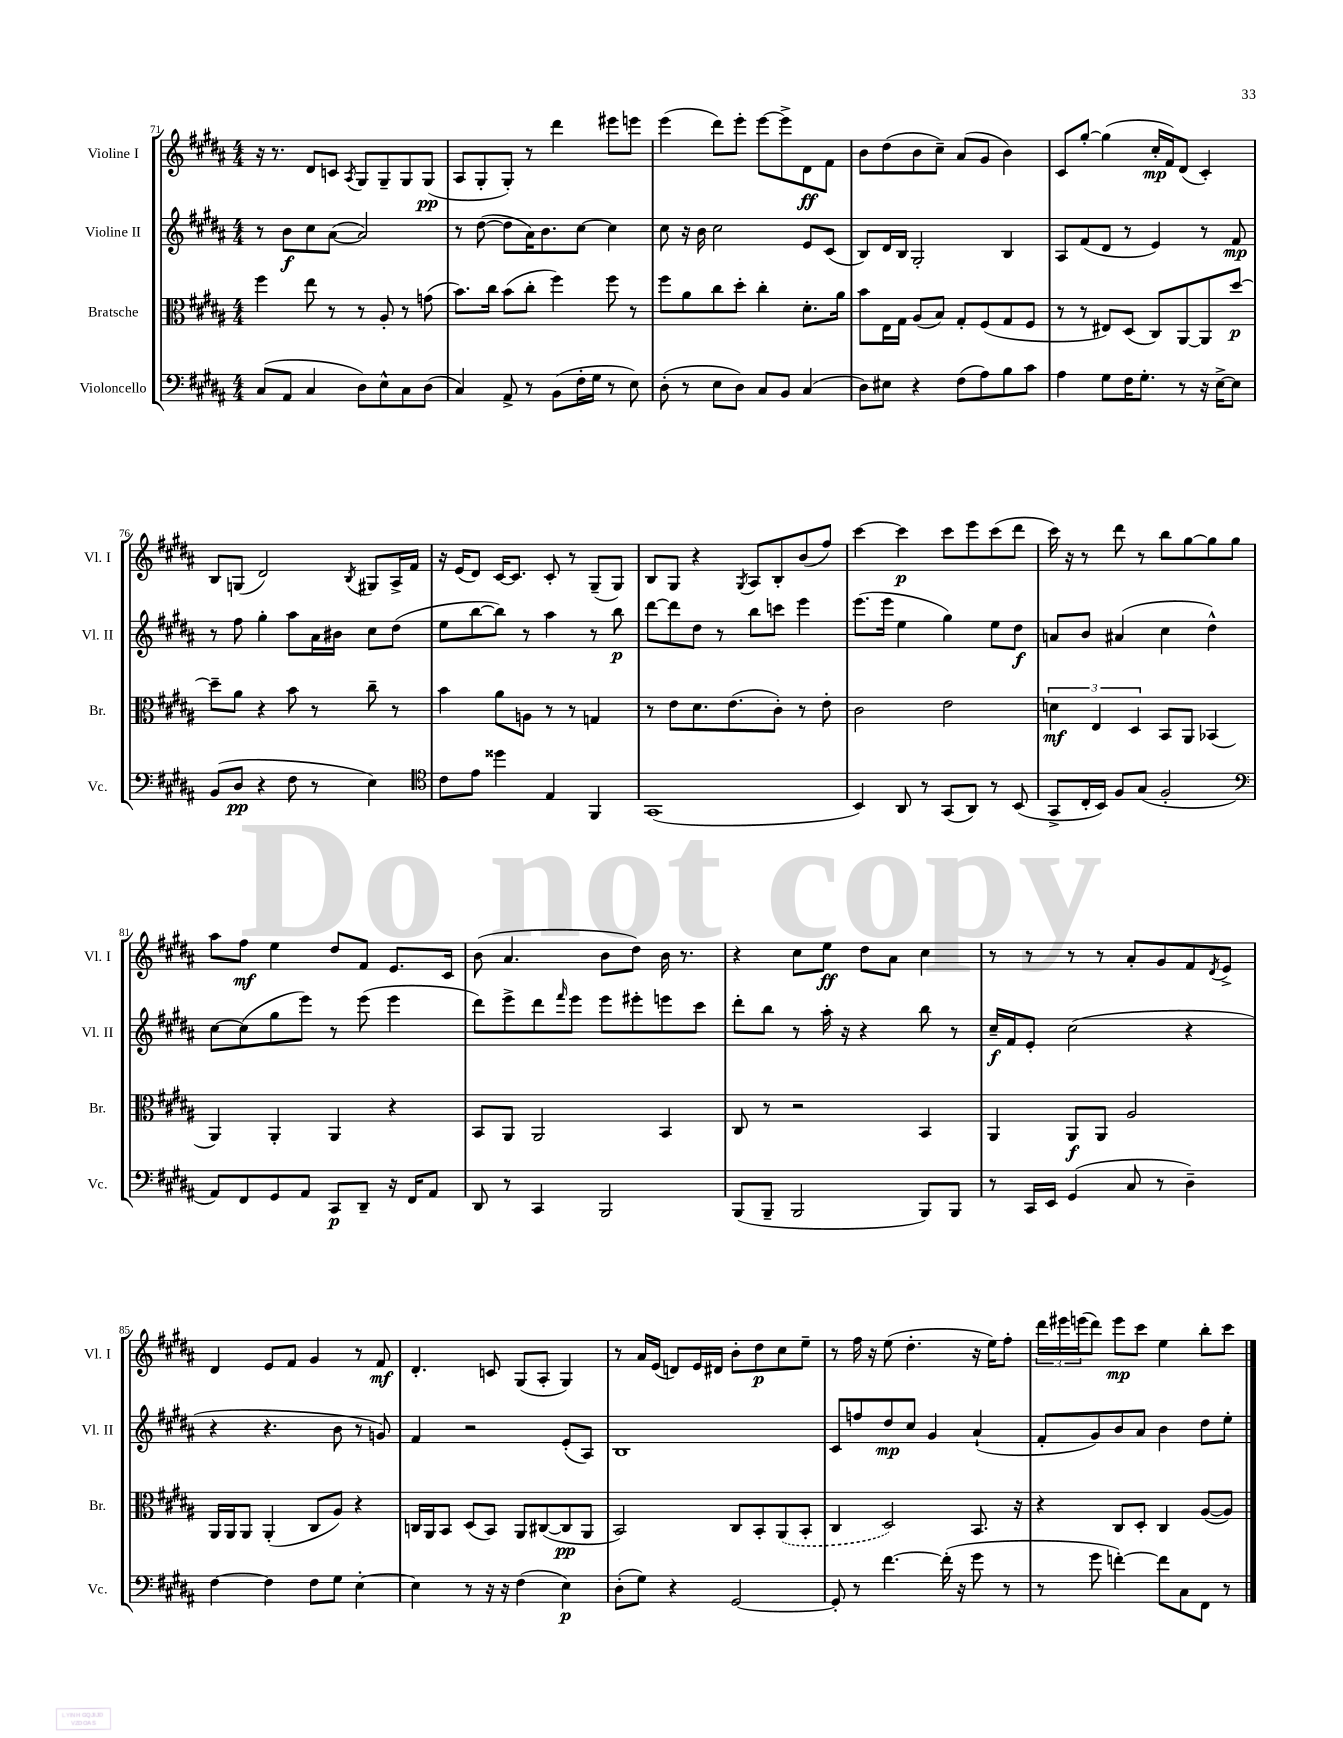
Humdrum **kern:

**kern	**kern	**kern	**kern
*staff4	*staff3	*staff2	*staff1
*clefF4	*clefC3	*clefG2	*clefG2
*k[f#c#g#d#a#]	*k[f#c#g#d#a#]	*k[f#c#g#d#a#]	*k[f#c#g#d#a#]
*M4/4	*M4/4	*M4/4	*M4/4
(8C#/L	4ff#\	8r	16r
.	.	.	8.r
8AA#/J	.	8b\L	.
4C#/	8ee\	8cc#\	8d#/L
.	8r	([8a#\J	8c/J
.	.	.	8qA#/
8D#\L)	8r	2a#/])	8G#/L
8E^^\	8A#'/	.	8G#~/
8C#\	8r	.	8G#/
(8D#\J	(8g\	.	(8G#/J
=	=	=	=
4C#/)	8.b\L)	8r	8A#/L
.	.	([8dd#\	8G#'/
.	16cc#\Jk	.	.
8AA#^/	(8b\L	8dd#\]L	8G#'/J)
8r	8cc#'\J	16a#\K)	8r
.	.	8.b\	.
(8BB\L	4ff#\)	.	4ddd#\
16F#'\L	.	[8cc#\J	.
16G#\JJ	.	.	.
8r	8ff#\	4cc#\]	8eee#\L
8E\)	8r	.	8eee\J
=	=	=	=
(8D#'\	8ff#\L	8cc#\	(4eee\
8r	8a#\	16r	.
.	.	16b\	.
8E\L	8cc#\	2cc#\	8ddd#\L)
8D#\J)	8dd#'\J	.	8eee'\J
8C#/L	4cc#'\	.	[8eee\L
8BB/J	.	.	8eee^\]
(4C#/	8.d#'\L	8e/L	8d#\
.	.	(8c#/J	8f#\J
.	16a#\Jk	.	.
=	=	=	=
8D#\L)	8b\L	8B/L)	8b\L
8E#\J	16E\L	16d#/L	(8dd#\
.	16G#\JJ	16B/JJ	.
4r	(8A#/L	2G#'/	8b\
.	8B/J)	.	8cc#~\J)
(8F#\L	8G#'/L	.	(8a#/L
8A#\)	(8F#/	.	8g#/J
8B\	8G#/	4B/	4b\)
8c#\J	8F#/J	.	.
=	=	=	=
4A#\	8r	8A#/L	8c#/L
.	8r	(8f#/	[8gg#'/J
8G#\L	8E#/L)	8d#/J	(4gg#\]
16F#\K	(8D#/J	8r	.
8.G#'\J	.	.	.
.	8C#/L)	4e/)	16cc#'/LL
.	.	.	16f#/J)
8r	[8AA#/	.	(8d#/J
16r	8AA#/]	8r	4c#'/)
[16E^\LK	.	.	.
8E\]J	[8dd#/J	8f#/	.
=	=	=	=
(8BB/L	8dd#~\]L	8r	8B/L
8D#/J	8a#\J	8ff#\	(8G/J
4r	4r	4gg#'\	2d#/)
8F#\	8b\	8aa#\L	.
8r	8r	16a#\L	.
.	.	16b#\JJ	.
.	.	.	8qB/
4E\)	8cc#~\	8cc#\L	8G#/L
.	8r	(8dd#\J	16A#^/L
.	.	.	16f#/JJ
=	=	=	=
*clefC4	*	*	*
8c#\L	4b\	8ee\L	16r
.	.	.	(16e/LK
8e\J	.	[8bb\	8d#/J)
4dd##\	8a#\L	8bb\]J)	[16c#/LK
.	.	.	8.c#/]J
.	8A\J	8r	.
4E/	8r	4aa#\	8c#'/
.	8r	.	8r
4FF#/	4G/	8r	(8G#~/L
.	.	8bb\	8G#/J)
=	=	=	=
(1GG#	8r	[8ddd#\L	8B/L
.	8e\L	8ddd#\]	8G#/J
.	8.d#\	8dd#\J	4r
.	.	8r	.
.	(8.e\	.	.
.	.	.	8qG#/
.	.	8bb\L	8A#/L
.	8c#'\J)	8ccc\J	8B'/
.	8r	4eee\	(8b/
.	8e'\	.	8ff#/J)
=	=	=	=
4BB/)	2c#\	(8.eee\L	[4ccc#\
.	.	16eee\Jk	.
8AA#/	.	4ee\	4ccc#\]
8r	.	.	.
(8GG#/L	2e\	4gg#\)	8ccc#\L
8AA#/J)	.	.	8eee\
8r	.	8ee\L	(8ccc#\
(8BB/	.	8dd#\J	8ddd#\J
=	=	=	=
8GG#^/L	6d\	8a/L	16ccc#\)
.	.	.	16r
16C#'/L	.	8b/J	8r
.	6E/	.	.
16BB/JJ)	.	.	.
8F#/L	.	(4a#/	8ddd#\
.	6D#/	.	.
(8G#/J	.	.	8r
2F#'/	8BB/L	4cc#\	8bb\L
.	8AA#/J	.	[8gg#\
.	(4BB-/	4dd#^^\)	8gg#\]
.	.	.	8gg#\J
=	=	=	=
*clefF4	*	*	*
8AA#/L)	4AA#/)	[8cc#\L	8aa#\L
8FF#/	.	(8cc#\]	8ff#\J
8GG#/	4AA#'/	8gg#\	4ee\
8AA#/J	.	8eee\J)	.
8CC#/L	4AA#/	8r	8dd#/L
8DD#~/J	.	(8eee\	8f#/J
16r	4r	4eee\	8.e/L
16FF#/LK	.	.	.
8AA#/J	.	.	.
.	.	.	16c#/Jk
=	=	=	=
8DD#/	8BB/L	8ddd#\L)	(8b\
8r	8AA#/J	8eee^\	4.a#/
4CC#/	2AA#/	8ddd#\	.
.	.	16qqfff#/	.
.	.	8eee\J	.
2BBB/	.	8eee\L	8b\L
.	.	8eee#'\	8dd#\J)
.	4BB/	8eee\	16b\
.	.	.	8.r
.	.	8ccc#\J	.
=	=	=	=
(8BBB/L	8C#/	8ddd#'\L	4r
8BBB~/J	8r	8bb\J	.
2BBB/	2r	8r	8cc#\L
.	.	16aa#'\	8ee\J
.	.	16r	.
.	.	4r	8dd#\L
.	.	.	8a#\J
8BBB/L)	4BB/	8bb\	4cc#\
8BBB/J	.	8r	.
=	=	=	=
8r	4AA#/	16cc#~/LL	8r
.	.	16f#/J	.
16CC#/LL	.	8e'/J	8r
16EE/JJ	.	.	.
(4GG#/	8AA#/L	(2cc#\	8r
.	8AA#/J	.	8r
8C#/	2A#/	.	8a#'/L
8r	.	.	8g#/
4D#~\)	.	4r	8f#/
.	.	.	8qd#/
.	.	.	8e^/J
=	=	=	=
[4F#\	16AA#/LL	4r	4d#/
.	16AA#/J	.	.
.	8AA#/J	.	.
4F#\]	(4AA#'/	4.r	8e/L
.	.	.	8f#/J
8F#\L	8C#/L	.	4g#/
8G#\J	8A#/J)	8b\	.
[4E'\	4r	8r	8r
.	.	8g/)	8f#/
=	=	=	=
4E\]	16C/LL	4f#/	4.d#'/
.	16AA#/J	.	.
.	8BB/J	.	.
8r	(8D#/L	2r	.
16r	8BB/J)	.	8c/
16r	.	.	.
(4F#\	8AA#/L	.	(8G#/L
.	([8C#/	.	8A#'/J
4E\)	8C#/]	(8e'/L	4G#/)
.	8AA#/J	8A#/J)	.
=	=	=	=
(8D#'\L	2BB/)	1B	8r
8G#\J)	.	.	16a#/LL
.	.	.	(16e/JJ
4r	.	.	8d/L)
.	.	.	16e/L
.	.	.	16d#/JJ
[2GG#/	8C#/L	.	8b'\L
.	8BB'/	.	8dd#\
.	(8AA#/	.	8cc#\
.	8BB'/J	.	8ee~\J
=	=	=	=
8GG#'/]	4C#/	8c#/L	8r
8r	.	8ff/	16ff#\
.	.	.	16r
[4.f#\	2D#/)	8dd#/	(8ee\
.	.	8cc#/J	4.dd#'\
.	.	4g#/	.
(16f#'\]	.	.	.
16r	.	.	.
8g#\	8.BB/	(4a#`/	16r
.	.	.	16ee\LK)
8r	.	.	8ff#'\J
.	16r	.	.
=	=	=	=
8r	4r	8f#'/L	24ddd#\LL
.	.	.	24eee#\
.	.	.	(24eee\J
8g#\	.	8g#/)	8ddd#\J)
[4f'\)	8C#/L	8b/	8eee\L
.	8D#'/J	8a#/J	8ccc#\J
8f\]L	4C#/	4b\	4ee\
8C#\	.	.	.
8FF#\J	([8A#/L	8dd#\L	8bb'\L
8r	8A#/]J)	8ee'\J	8ccc#\J
==	==	==	==
*-	*-	*-	*-
